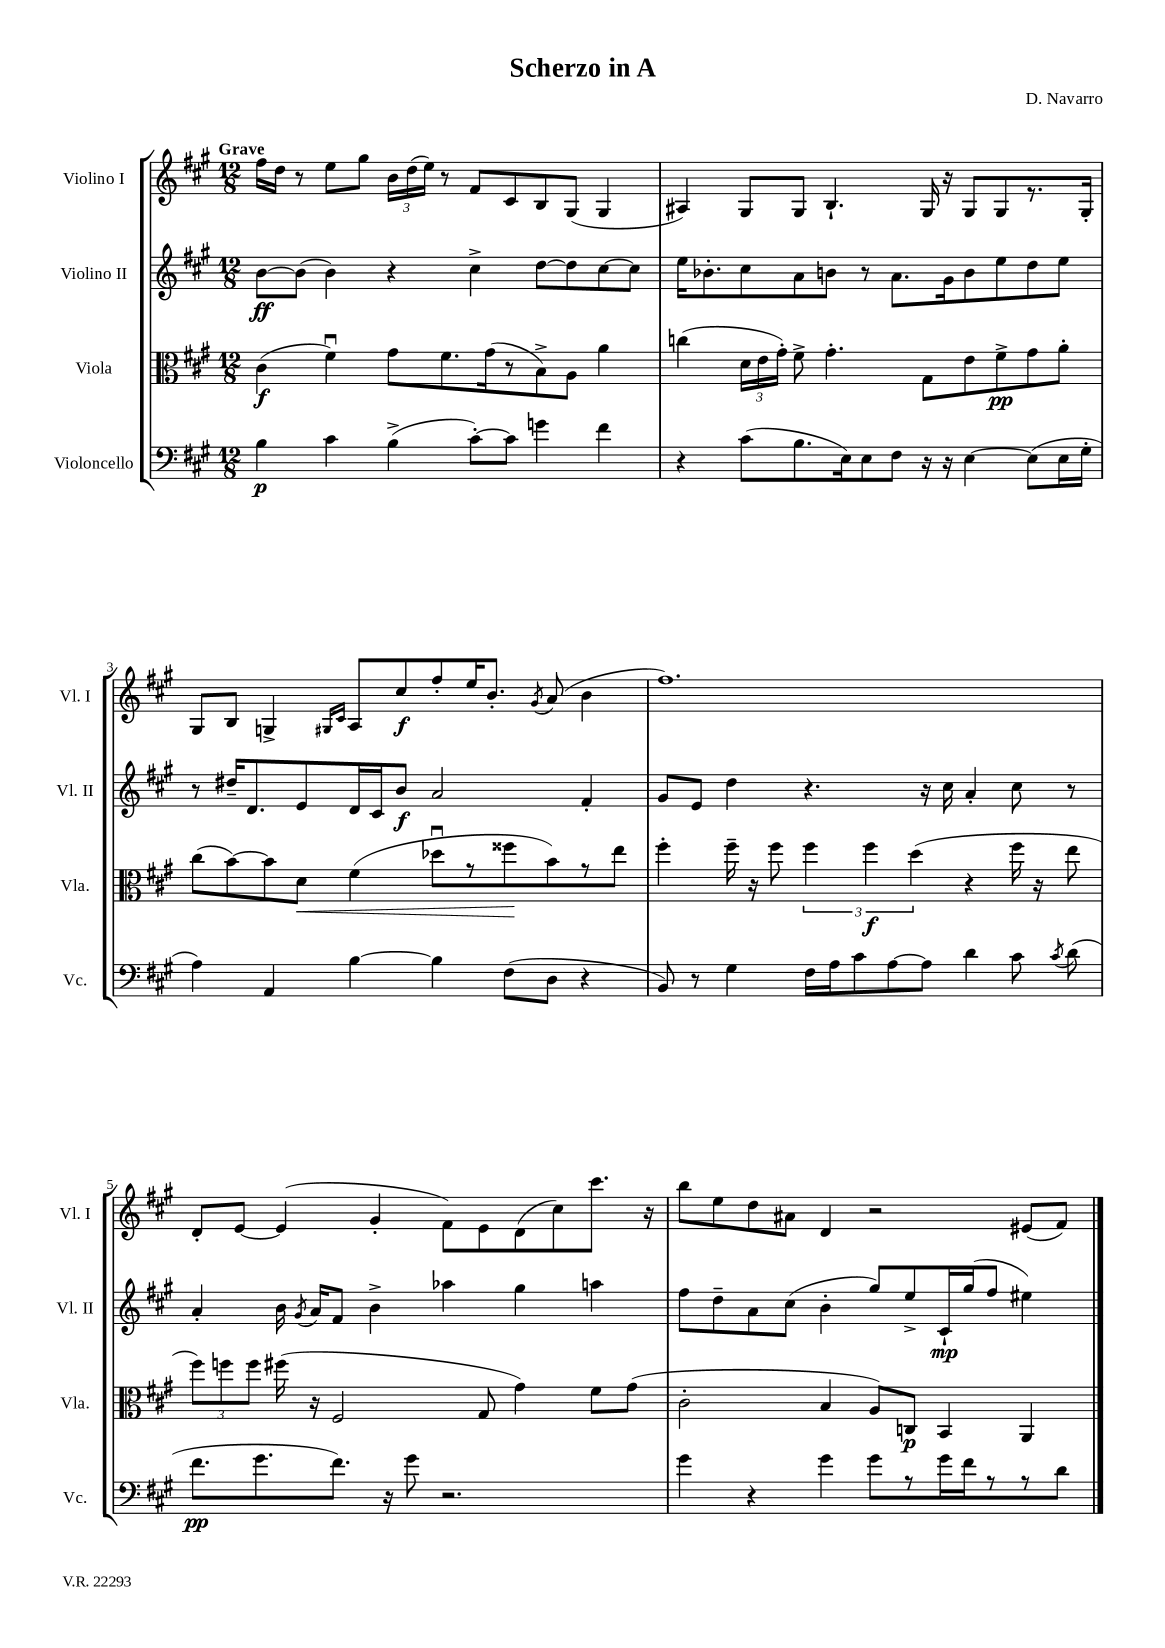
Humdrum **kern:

**kern	**dynam	**kern	**dynam	**kern	**dynam	**kern	**dynam
*part4	*part4	*part3	*part3	*part2	*part2	*part1	*part1
*staff4	*staff4	*staff3	*staff3	*staff2	*staff2	*staff1	*staff1
*I"Violoncello	*	*I"Viola	*	*I"Violino II	*	*I"Violino I	*
*I'Vc.	*	*I'Vla.	*	*I'Vl. II	*	*I'Vl. I	*
*clefF4	*	*clefC3	*	*clefG2	*	*clefG2	*
*k[f#c#g#]	*	*k[f#c#g#]	*	*k[f#c#g#]	*	*k[f#c#g#]	*
*M12/8	*	*M12/8	*	*M12/8	*	*M12/8	*
=1	=1	=1	=1	=1	=1	=1	=1
!	!	!	!	!	!	!LO:TX:a:B:t=Grave	!
4B\	p	(4c#\	f	[8b\L	ff	16ff#\LL	.
.	.	.	.	.	.	16dd\JJ	.
.	.	.	.	(8b\J]	.	8r	.
4c#\	.	4f#u\)	.	4b\)	.	8ee\L	.
.	.	.	.	.	.	8gg#\J	.
(4B^\	.	8g#\L	.	4r	.	24b\LL	.
.	.	.	.	.	.	(24dd\	.
.	.	.	.	.	.	24ee\JJ)	.
.	.	8.f#\	.	.	.	8r	.
[8c#'\L)	.	.	.	4cc#^\	.	8f#/L	.
.	.	(16g#\k	.	.	.	.	.
8c#\J]	.	8r	.	.	.	8c#/	.
4gn\	.	8B^\)	.	[8dd\L	.	8B/	.
.	.	8A\J	.	8dd\]	.	(8G#/J	.
4f#\	.	4a\	.	[8cc#\	.	4G#/	.
.	.	.	.	8cc#\J]	.	.	.
=2	=2	=2	=2	=2	=2	=2	=2
4r	.	(4ccn\	.	16ee\KL	.	4A#X/)	.
.	.	.	.	8.b-X'\	.	.	.
(8c#\L	.	24d\LL	.	8cc#\	.	8G#/L	.
.	.	24e\	.	.	.	.	.
.	.	24g#'\JJ)	.	.	.	.	.
8.B\	.	8f#^\	.	8a\	.	8G#/J	.
.	.	4.g#'\	.	8bn\J	.	4.B`/	.
16E\k)	.	.	.	.	.	.	.
8E\	.	.	.	8r	.	.	.
8F#\J	.	.	.	8.a\L	.	.	.
16r	.	8G#\L	.	.	.	16G#/	.
16r	.	.	.	16g#\k	.	16r	.
[4E\	.	8e\	.	8b\	.	8G#/L	.
.	.	8f#^\	pp	8ee\	.	8G#/	.
(8E\L]	.	8g#\	.	8dd\	.	8.r	.
16E\L	.	8a'\J	.	8ee\J	.	.	.
16G#'\JJ	.	.	.	.	.	16G#'/Jk	.
!!LO:LB:g=z
=3	=3	=3	=3	=3	=3	=3	=3
4A\)	.	(8cc#\L	.	8r	.	8G#/L	.
.	.	[8b\)	.	16dd#X~/KL	.	8B/J	.
.	.	.	.	8.d/	.	.	.
4AA/	.	8b\]	.	.	.	4Gn^/	.
!	!	!	!LO:HP:b	!	!	!	!
.	.	8d\J	<	8e/	.	.	.
.	.	.	.	.	.	16qqG#X/LL	.
.	.	.	.	.	.	16qqc#/JJ	.
[4B\	.	(4f#\	.	16d/L	.	8A/L	.
.	.	.	.	16c#/J	.	.	.
.	.	.	.	8b/J	f	8cc#/	f
4B\]	.	8dd-Xu\L	.	2a/	.	8ff#'/	.
.	.	8r	.	.	.	16ee/K	.
.	.	.	.	.	.	8.b'/J	.
(8F#\L	.	8ff##X\	.	.	.	.	.
.	.	.	.	.	.	8qg#/	.
8D\J	.	8b\)	[	.	.	(8a/	.
4r	.	8r	.	4f#'/	.	4b\	.
.	.	8ee\J	.	.	.	.	.
=4	=4	=4	=4	=4	=4	=4	=4
8BB/)	.	4ff#'\	.	8g#/L	.	1.ff#)	.
8r	.	.	.	8e/J	.	.	.
4G#\	.	16ff#~\	.	4dd\	.	.	.
.	.	16r	.	.	.	.	.
.	.	8ff#\	.	.	.	.	.
16F#\LL	.	6ff#\	.	4.r	.	.	.
16A\J	.	.	.	.	.	.	.
8c#\	.	.	.	.	.	.	.
.	.	6ff#\	f	.	.	.	.
[8A\	.	.	.	.	.	.	.
.	.	(6dd\	.	.	.	.	.
8A\J]	.	.	.	16r	.	.	.
.	.	.	.	16cc#\	.	.	.
4d\	.	4r	.	4a'/	.	.	.
8c#\	.	16ff#\	.	8cc#\	.	.	.
.	.	16r	.	.	.	.	.
8qc#/	.	.	.	.	.	.	.
(8d\	.	8ee\	.	8r	.	.	.
!!LO:LB:g=z
=5	=5	=5	=5	=5	=5	=5	=5
8.f#\L	pp	12ff#\L)	.	4a'/	.	8d'/L	.
.	.	12ffn\	.	.	.	.	.
.	.	.	.	.	.	[8e/J	.
.	.	12ff\J	.	.	.	.	.
8.g#\	.	.	.	.	.	.	.
.	.	(16ff#X\	.	16b\	.	(4e/]	.
.	.	.	.	8qg#/	.	.	.
.	.	16r	.	16a/KL	.	.	.
8.f#\J)	.	2F#/	.	8f#/J	.	.	.
.	.	.	.	4b^\	.	4g#'/	.
16r	.	.	.	.	.	.	.
8g#\	.	.	.	.	.	.	.
2.r	.	.	.	4aa-X\	.	8f#\L)	.
.	.	8G#/	.	.	.	8e\	.
.	.	4g#\)	.	4gg#\	.	(8d\	.
.	.	.	.	.	.	8cc#\)	.
.	.	8f#\L	.	4aan\	.	8.ccc#\J	.
.	.	(8g#\J	.	.	.	.	.
.	.	.	.	.	.	16r	.
=6	=6	=6	=6	=6	=6	=6	=6
4g#\	.	2c#'\	.	8ff#\L	.	8bb\L	.
.	.	.	.	8dd~\	.	8ee\	.
4r	.	.	.	8a\	.	8dd\	.
.	.	.	.	(8cc#\J	.	8a#X\J	.
4g#\	.	4B/	.	4b'\	.	4d/	.
8g#\L	.	8A/L)	.	8gg#/L)	.	2r	.
8r	.	8Cn/J	p	8ee^/	.	.	.
16g#\L	.	4BB/	.	16c#`/L	mp	.	.
16f#\J	.	.	.	(16gg#/J	.	.	.
8r	.	.	.	8ff#/J	.	.	.
8r	.	4AA/	.	4ee#X\)	.	(8e#X/L	.
8d\J	.	.	.	.	.	8f#/J)	.
==	==	==	==	==	==	==	==
*-	*-	*-	*-	*-	*-	*-	*-
